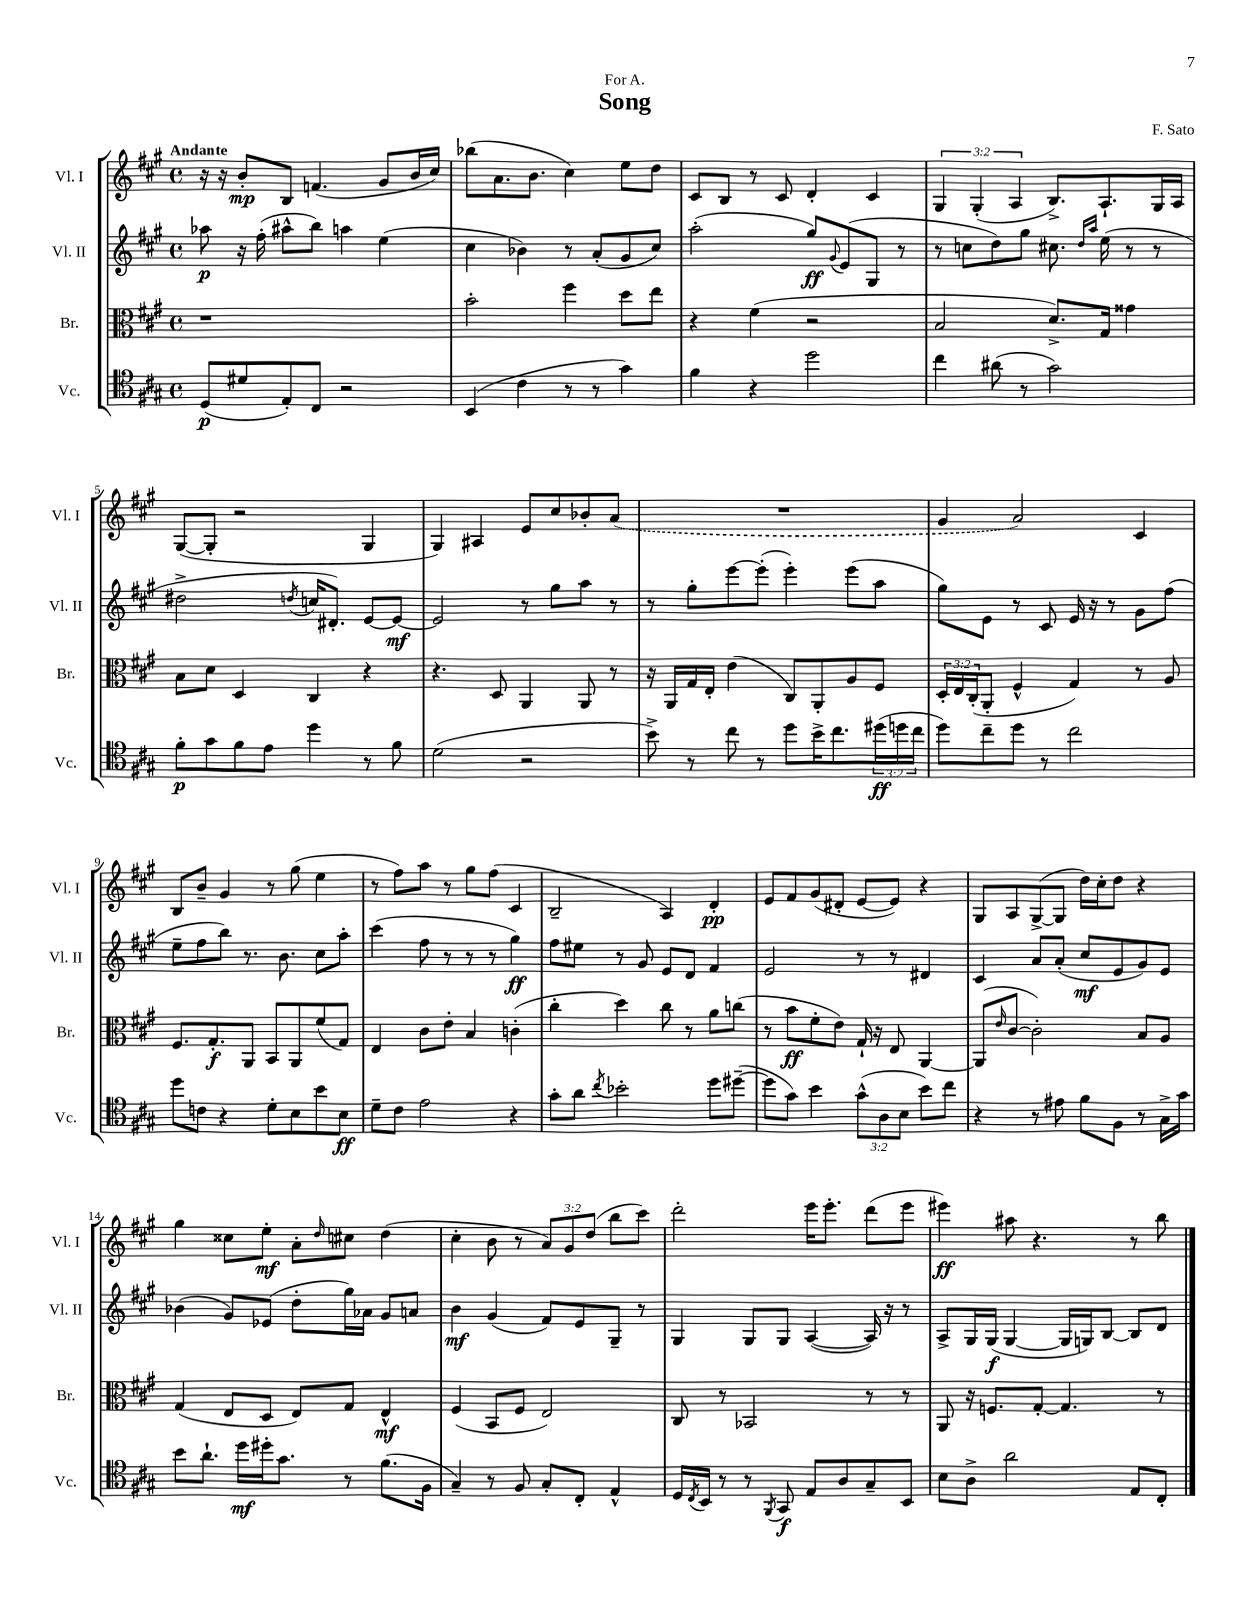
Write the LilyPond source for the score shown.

\header { title = "Song" composer = "F. Sato" dedication = "For A." }
<<
\new StaffGroup <<
\new Staff = "s0" \with { instrumentName = "Vl. I" shortInstrumentName = "Vl. I" } {
    \clef treble \key a \major \defaultTimeSignature \time 4/4 \override Staff.TupletNumber.text = #tuplet-number::calc-fraction-text \tempo "Andante"
    r16 r16 b'8-.\mp b8 f'4.( gis'8 b'16 cis''16) |
    bes''8( a'8. b'8. cis''4) e''8 d''8 |
    cis'8 b8 r8 cis'8 d'4-. cis'4 |
    \tuplet 3/2 { gis4 gis4-.( a4 } b8.->) a8.-! gis16 a16 |
    gis8~( gis8-. r2 gis4 |
    gis4) ais4 e'8 cis''8 bes'8-. \once \slurDashed a'8( |
    R1 |
    gis'4 a'2) cis'4 |
    b8 b'8-- gis'4 r8 gis''8( e''4 |
    r8 fis''8) a''8 r8 gis''8 fis''8( cis'4 |
    b2-- a4) d'4-.\pp |
    e'8 fis'8 gis'8( dis'8-. e'8~ e'8) r4 |
    gis8 a8 gis8~->( gis8 d''16) cis''16-. d''8 r4 |
    gis''4 cisis''8 e''8-.\mf a'8-. \grace { d''16 } cis''8 d''4( |
    cis''4-. b'8 r8 \tuplet 3/2 { a'8) gis'8 d''8( } b''8 cis'''8) |
    d'''2-. e'''16 e'''8.-. d'''8( e'''8 |
    eis'''4\ff) ais''8 r4. r8 b''8 \bar "|." |
}
\new Staff = "s1" \with { instrumentName = "Vl. II" shortInstrumentName = "Vl. II" } {
    \clef treble \key a \major \defaultTimeSignature \time 4/4
    aes''8\p r16 fis''16-.( ais''8-^ b''8) a''4 e''4( |
    cis''4 bes'4) r8 a'8-.( gis'8 cis''8) |
    a''2-.( gis''8\ff) \appoggiatura { gis'8 } e'8( gis8 r8 |
    r8 c''8 d''8) gis''8 cis''8. \grace { d''16 a''16 } e''16( r8 r8 |
    dis''2-> \acciaccatura { d''8 } c''16 dis'8.-.) e'8~ e'8~\mf |
    e'2 r8 gis''8 a''8 r8 |
    r8 gis''8-. e'''8~ e'''8-.( e'''4-.) e'''8( a''8 |
    gis''8) e'8 r8 cis'8 e'16 r16 r8 gis'8 fis''8( |
    e''8-- fis''8 b''8) r8. b'8. cis''8 a''8-. |
    cis'''4( fis''8 r8 r8 r8 gis''4\ff) |
    fis''8 eis''8 r8 gis'8 e'8 d'8 fis'4 |
    e'2 r8 r8 dis'4 |
    cis'4 a'8 a'8-.( cis''8\mf e'8 gis'8) e'8 |
    bes'4( gis'8) ees'8( d''8-. gis''16) aes'16 gis'8 a'8 |
    b'4\mf gis'4( fis'8) e'8 gis8-- r8 |
    gis4 gis8 gis8 a4~( a16) r16 r8 |
    a8-> gis16 gis16\f( gis4~ gis16 g16) b8~ b8 d'8 \bar "|." |
}
\new Staff = "s2" \with { instrumentName = "Br." shortInstrumentName = "Br." } {
    \clef alto \key a \major \defaultTimeSignature \time 4/4 \override Staff.TupletNumber.text = #tuplet-number::calc-fraction-text
    r1 |
    b'2-. fis''4 d''8 e''8 |
    r4 fis'4( r2 |
    b2 d'8.->) gis16 gisis'4 |
    b8 d'8 d4 cis4 r4 |
    r4. d8 a,4 a,8 r8 |
    r16 a,16 gis16 e16-. e'4( cis8) a,8-. a8 fis8 |
    \tuplet 3/2 { d16-. e16 cis16-.( } a,8-. fis4-^ gis4) r8 a8 |
    fis8. gis8.-.\f a,8 b,8 a,8 fis'8( gis8) |
    e4 cis'8 e'8-. b4 c'4-.( |
    cis''4-. d''4) cis''8 r8 a'8 c''8( |
    r8 b'8\ff fis'8-. e'8) gis16-! r16 e8 a,4~ |
    a,8( \grace { e'16 } cis'8~ cis'2-.) b8 a8 |
    gis4( e8 d8 e8) gis8 e4-^\mf |
    fis4( b,8 fis8 e2) |
    cis8 r8 bes,2 r8 r8 |
    a,8 r16 f8. gis8~-. gis4. r8 \bar "|." |
}
\new Staff = "s3" \with { instrumentName = "Vc." shortInstrumentName = "Vc." } {
    \clef tenor \key a \major \defaultTimeSignature \time 4/4 \override Staff.TupletNumber.text = #tuplet-number::calc-fraction-text
    d8\p( dis'8 e8-.) cis8 r2 |
    b,4( cis'4 r8 r8 gis'4) |
    fis'4 r4 d''2 |
    cis''4 ais'8( r8 gis'2) |
    fis'8-.\p gis'8 fis'8 e'8 d''4 r8 fis'8 |
    d'2( r2 |
    b'8->) r8 cis''8 r8 d''8 b'16-> cis''8. \tuplet 3/2 { dis''16\ff( d''16 cis''16 } |
    d''8) cis''8-- d''8 r8 cis''2 |
    d''8 c'8 r4 d'8-. b8 b'8 b8\ff |
    d'8-- cis'8 e'2 r4 |
    gis'8-. a'8 \acciaccatura { cis''8 } bes'2-. d''8 dis''8~--( |
    dis''8 gis'8) b'4 \tuplet 3/2 { gis'8-^( a8 b8 } b'8) cis''8 |
    r4 r8 eis'8 fis'8 fis8 r8 gis16-> gis'16 |
    b'8 a'8.-! d''16\mf dis''16-. gis'8. r8 fis'8.( fis16 |
    gis4--) r8 fis8 gis8-. cis8-. e4-^ |
    d16 \acciaccatura { cis8 } b,16 r8 r8 \acciaccatura { fis,8 } gis,8\f e8 a8 gis8-- b,8 |
    b8 a8-> a'2 e8 cis8-. \bar "|." |
}
>>
>>
